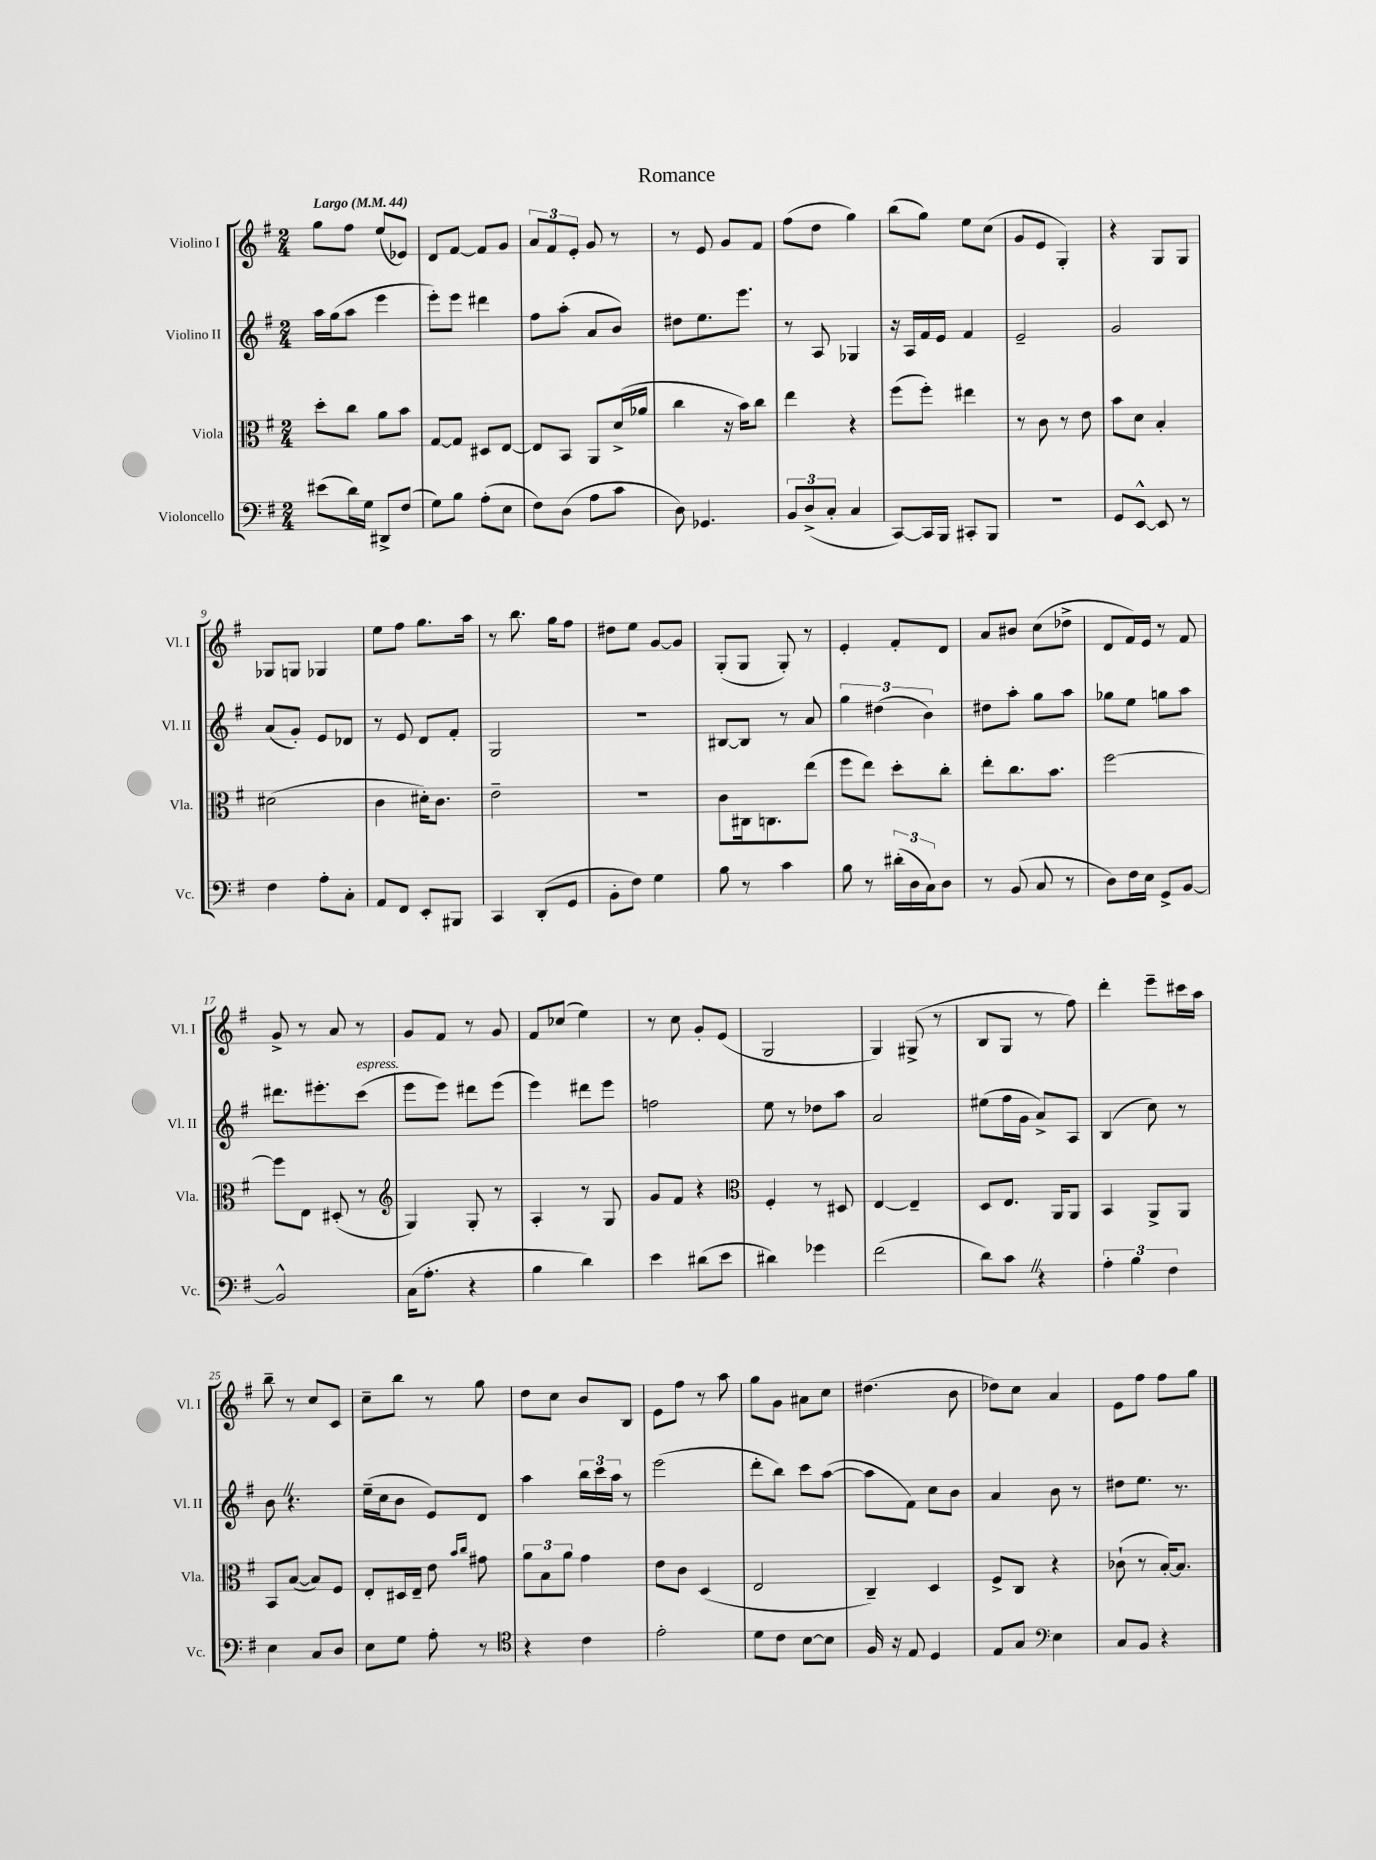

**kern	**kern	**kern	**kern
*staff4	*staff3	*staff2	*staff1
*clefF4	*clefC3	*clefG2	*clefG2
*k[f#]	*k[f#]	*k[f#]	*k[f#]
*M2/4	*M2/4	*M2/4	*M2/4
*MM44	*MM44	*MM44	*MM44
(8e#	8dd'	16aa	8gg
.	.	(16gg	.
16d)	8cc	8aa	8ff#
16G	.	.	.
8DD#^	8a	4eee	(8ee
(8F#	8b	.	8e-)
=	=	=	=
8G)	[8G	8eee')	8d
8B	8G]	8eee	[8f#
(8A'	8D#	4ddd#	8f#]
8E	[8E	.	8g
=	=	=	=
8F#)	8E]	8ff#	12a
.	.	.	12f#
(8D	8BB	(8aa'	.
.	.	.	12e'
8A	8AA	8a	8g
8c	(16d^	8b)	8r
.	16a-	.	.
=	=	=	=
8D)	4cc	8dd#	8r
4.GG-	.	8.ee	8e
.	16r	.	8g
.	16b)	8.eee	.
.	8cc	.	8f#
=	=	=	=
12BB	4ee	8r	(8ff#
(12D^	.	.	.
.	.	8A	8dd
12C'	.	.	.
4C	4r	4G-	4gg)
=	=	=	=
[8CC)	(8ff#	16r	(8bb
.	.	16A	.
16CC]	8ff#')	16f#	8gg)
16BBB	.	16e	.
8CC#'	4ee#	4f#	8ee
8BBB	.	.	(8cc
=	=	=	=
2r	8r	2e~	8g
.	8c	.	8e
.	8r	.	4G')
.	8e	.	.
=	=	=	=
8GG	8b	2g	4r
[8EE^^	8d	.	.
8EE]	4B'	.	8G
8r	.	.	8G
=	=	=	=
4F#	(2d#	(8a	8G-
.	.	8g')	8G
8A'	.	8e	4G-
8C'	.	8d-	.
=	=	=	=
8AA	4c	8r	8ee
8FF#	.	8e	8ff#
8EE'	16d#')	8d	8.gg
.	8.c	.	.
8BBB#	.	8f#'	.
.	.	.	16aa
=	=	=	=
4CC	2e~	2G	8r
.	.	.	8.bb
(8DD'	.	.	.
.	.	.	16gg
8GG	.	.	8ff#
=	=	=	=
8BB'	2r	2r	8dd#
8F#)	.	.	8ee
4G	.	.	[8g
.	.	.	8g]
=	=	=	=
8B	8c	[8B#	(8G'
8r	16C#	8B#]	8G
.	8.C	.	.
4c	.	8r	8G')
.	(8ee	8a	8r
=	=	=	=
8B	8ff#	6gg	4e'
8r	8ee)	.	.
.	.	(6dd#	.
(24d#'	8dd'	.	8f#'
24D	.	.	.
24C)	.	6b)	.
8D	8cc'	.	8d
=	=	=	=
8r	8ee'	8dd#	8a
(8BB	8.cc	8aa'	8b#
8C	.	8gg	(8cc
.	8.b	.	.
8r	.	8aa	8dd-^
=	=	=	=
8D)	[2ff#	8gg-	8d
16F#	.	8ee	16f#)
16E	.	.	16e
8GG^	.	8gg	8r
[8BB	.	8aa	8f#
=	=	=	=
2BB^^]	8ff#]	8.ddd#	8g^
.	8E	.	8r
.	.	8.eee#'	.
.	(8D#'	.	8a
.	8r	(8ccc	8r
=	=	=	=
*	*clefG2	*	*
(16C	4G)	8eee	8g
8.A'	.	.	.
.	.	8eee)	8f#
4r	8G'	8ddd#	8r
.	8r	(8eee	8g
=	=	=	=
4B	4A'	4eee)	8f#
.	.	.	(8cc-
4d)	8r	8ddd#	4ee)
.	8G	8eee	.
=	=	=	=
4e	8g	2ff	8r
.	8f#	.	8cc
(8d#	4r	.	8g'
8e	.	.	(8e
=	=	=	=
*	*clefC3	*	*
4d#)	4F#'	8ee	2G
.	.	8r	.
4g-	8r	8dd-	.
.	8D#	8aa	.
=	=	=	=
(2f#	[4E	2a	4G)
.	4E~]	.	(8G#^
.	.	.	8r
=	=	=	=
8d)	8D	(8ee#	8B
8c	8.E	16ff#	8G
.	.	16g	.
4r	.	8a^)	8r
.	16AA	.	.
.	8AA	8A	8ff#)
=	=	=	=
6A'	4BB	(4B	4ddd'
6B	.	.	.
.	8AA^	8cc)	8eee~
6F#	.	.	.
.	8AA	8r	16ccc#
.	.	.	16aa
=	=	=	=
4E	8BB	8b	8bb~
.	([8B	4.r	8r
8C	8B])	.	8cc
8D	8F#	.	8c
=	=	=	=
8E	8E'	(16ee~	8cc~
.	.	16cc	.
8G	16D#	8b	8bb
.	16E~	.	.
8A'	8e	8e)	8r
.	16qqb	.	.
.	16qqcc	.	.
8r	8g#	8d	8gg
=	=	=	=
*clefC4	*	*	*
4r	12a	4aa	8dd
.	12B	.	.
.	.	.	8cc
.	12a	.	.
4c	4g	24bb	8b
.	.	24ccc	.
.	.	24aa	.
.	.	8r	8B
=	=	=	=
2e'	8e	(2eee	8e
.	8c	.	8ff#
.	(4D	.	8r
.	.	.	8aa
=	=	=	=
8d	2E	8ddd'	8gg
8c	.	8bb)	8g
[8B	.	8ccc	8a#
8B]	.	([8aa	8cc
=	=	=	=
16F#	4C~)	8aa]	(4.dd#
16r	.	.	.
8E	.	8f#)	.
4D	4D	8cc	.
.	.	8b	8b
=	=	=	=
8E	8F#^	4a	8dd-)
8G	8C	.	8cc
*clefF4	*	*	*
4E	4r	8b	4a
.	.	8r	.
=	=	=	=
8C	(8c-`	8dd#	8e
8BB	8r	8.ee	8ff#
4r	[16B')	.	8ff#
.	8.B]	8.r	.
.	.	.	8gg
==	==	==	==
*-	*-	*-	*-
